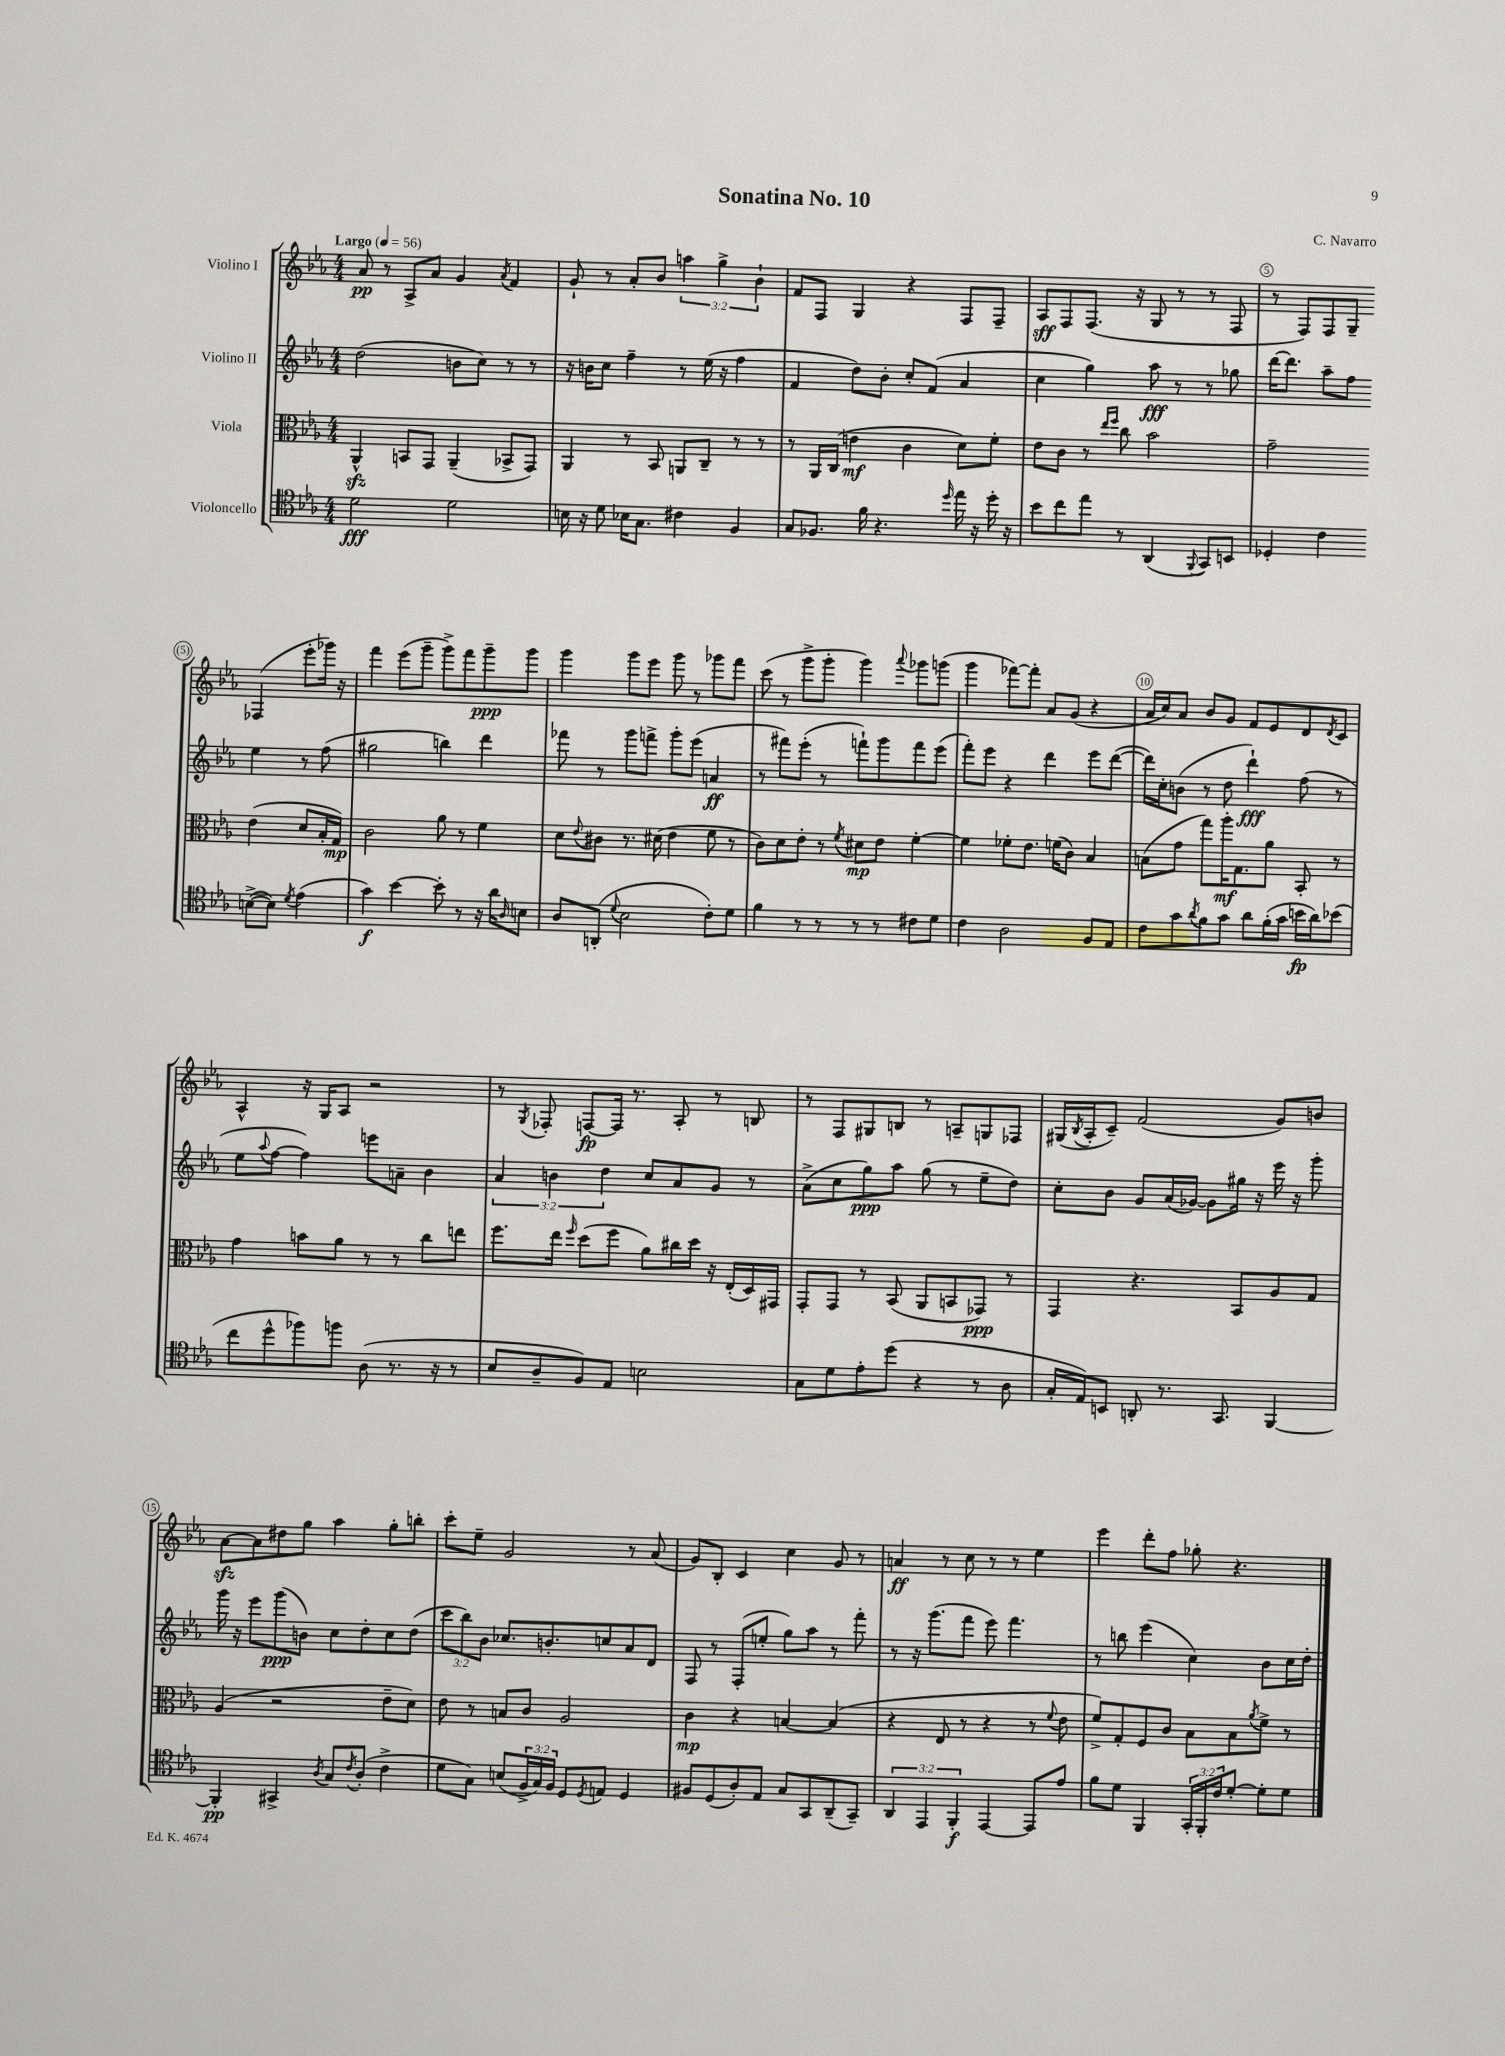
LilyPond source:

\header { title = "Sonatina No. 10" composer = "C. Navarro" }
<<
\new StaffGroup <<
\new Staff = "s0" \with { instrumentName = "Violino I" } {
    \clef treble \key ees \major \numericTimeSignature \time 4/4 \override Staff.TupletNumber.text = #tuplet-number::calc-fraction-text \tempo "Largo" 4 = 56
    aes'8\pp r8 aes8-> aes'8 g'4 \acciaccatura { aes'8 } f'4 |
    g'8-! r8 aes'8-. bes'8 \tuplet 3/2 { a''4 g''4-> bes'4-! } |
    f'8 f8 g4 r4 f8 f8-- |
    aes8\sff f8 f8.( r16 g8 r8 r8 f8 |
    r8 f8) f8 g8-- fes4( ees'''8-. ges'''16) r16 |
    f'''4 ees'''8( g'''8-- g'''8->) f'''8 g'''8--\ppp g'''8 |
    g'''4 g'''8 ees'''8 g'''8 r8 ges'''8 f'''8 |
    c'''8( r8 g'''8-> g'''8-. g'''4) \appoggiatura { aes'''8 } ges'''8 g'''8( |
    g'''4 fes'''8~) fes'''8-. aes'8 g'8( r4 |
    aes'16 c''16) aes'8 bes'8 g'8 f'8 ees'8 d'8 \acciaccatura { d'8 } c'8 |
    aes4-^ r16 g16 aes8 r2 |
    r8 \acciaccatura { g8 } fes8-. f8~\fp f16 r8. aes8-. r8 b8 |
    r8 f8 gis8 b8 r8 a8-- g8 fes8 |
    gis16( \acciaccatura { bes8 } aes16-. c'8--) f'2( g'8) b'8 |
    aes'8~\sfz aes'8 dis''8 g''8 aes''4 g''8-. b''8-. |
    c'''8-. ees''8-- g'2 r8 aes'8( |
    g'8) bes8-. c'4 c''4 g'8 r8 |
    a'4\ff r8 c''8 r8 r8 ees''4 |
    ees'''4 d'''8-. f''8 ges''8-. r4. \bar "|." |
}
\new Staff = "s1" \with { instrumentName = "Violino II" } {
    \clef treble \key ees \major \numericTimeSignature \time 4/4 \override Staff.TupletNumber.text = #tuplet-number::calc-fraction-text
    d''2( b'8 c''8) r8 r8 |
    r16 b'16 c''8 f''4-- r8 ees''16( r16 f''4 |
    f'4 d''8) bes'8-. c''8-. f'8( aes'4 |
    c''4 g''4) aes''8\fff r8 r8 ges''8 |
    d'''16~ d'''8. aes''8-- f''8 ees''4 r8 f''8( |
    gis''2 b''4) d'''4 |
    fes'''8 r8 g'''8 f'''8-> g'''8-. ees'''8( a'4\ff |
    r8 fis'''8) ees'''8-.( r8 f'''8-!) g'''8 f'''8 ees'''8( |
    f'''8-.) ees'''8 r4 d'''4 ees'''8 d'''8~( |
    d'''16) c''16-. b'8( r8 d''8 d'''4-!\fff) f''8( r8 |
    ees''8 \appoggiatura { aes''8 } f''8~ f''4) e'''8 a'8-- bes'4 |
    \tuplet 3/2 { aes'4 b'4 d''4 } c''8 aes'8 g'8 r8 |
    aes'8->( c''8 g''8\ppp) aes''8 g''8( r8 ees''8-- d''8) |
    c''8-. bes'8 g'8 aes'16( ges'16~) ges'8 gis''16 r16 ees'''16 r16 g'''8-. |
    g'''16 r16 ees'''8 g'''8\ppp( b'8) c''8 d''8-. c''8 d''8( |
    \tuplet 3/2 { c'''8 bes''8) bes'8 } ces''8. b'8.-. c''8 aes'8 d'8 |
    f8 r8 f8-.( e''8-. g''8) aes''8 r8 f'''8-. |
    r8 r16 g'''8.( f'''8 ees'''8) f'''4. |
    r8 b''8 ees'''4( c''4) bes'8 c''16 d''16-. \bar "|." |
}
\new Staff = "s2" \with { instrumentName = "Viola" } {
    \clef alto \key ees \major \numericTimeSignature \time 4/4
    aes,4-^\sfz b,8 g,8 aes,4--( bes,8-> g,8) |
    aes,4 r8 bes,8 a,8 c8-- r8 r8 |
    r8 aes,16 c16( e'4\mf c'4 d'8) f'8-. |
    ees'8 c'8 r8 \grace { ees''16 f''16 } c''8 bes'2 |
    g'2-- ees'4( d'8 bes16-. g16\mp) |
    c'2 aes'8 r8 f'4 |
    d'8 \appoggiatura { ees'8 } cis'8 r8. dis'16( ees'4 f'8 r8 |
    c'8) d'8 ees'8-. r8 \acciaccatura { f'8 } dis'8\mp ees'8 f'4~-. |
    f'4 fes'8-. ees'8. f'16( c'8) bes4 |
    b8( g'8 g''8) aes''16-.\mf g8. aes'8 bes,8-. r8 |
    g'4 b'8 aes'8 r8 r8 c''8 e''8 |
    f''8. ees''16 \grace { f''16 } d''8( f''8 aes'8) cis''16 d''16 r16 ees16-.( d16) gis,16 |
    g,8-. g,8 r8 bes,8( aes,8 b,8 ges,8\ppp) r8 |
    g,4 r4. bes,8 aes8 g8 |
    aes4( r2 ees'8-- d'8) |
    ees'8 r8 b8 c'8 aes2 |
    c'4\mp r4 b4~ b4( |
    r4 ees8 r8 r4 r8 \appoggiatura { f'8 } ees'8 |
    f'8->) g8-. f8 c'8 bes8 bes8 \acciaccatura { aes'8 } f'8-> r8 \bar "|." |
}
\new Staff = "s3" \with { instrumentName = "Violoncello" } {
    \clef tenor \key ees \major \numericTimeSignature \time 4/4 \override Staff.TupletNumber.text = #tuplet-number::calc-fraction-text
    d'2\fff d'2 |
    b16 r16 d'8 bes16 g8. cis'4 f4 |
    g8 fes8. f'16 r4. \grace { d''16 } ees''16 r16 d''16-. r16 |
    bes'8 c''8 ees''8 r8 aes,4( \appoggiatura { f,8 } g,8) b,8 |
    des4-. c'4 b8~->( b8) \acciaccatura { d'8 } ees'4( |
    g'4\f) bes'4~ bes'8-. r8 r16 aes'16 \grace { aes16 } b8 |
    aes8 a,8-.( \appoggiatura { d'8 } bes2 c'8-.) d'8 |
    f'4 r8 r8 r8 r8 cis'8 d'8 |
    c'4 aes2 f8 ees8 |
    c'8 g'8 \acciaccatura { aes'8 } f'8 g'8 aes'8 f'16-.( g'16 b'16\fp aes'16) bes'8( |
    c''8 d''8-^ fes''8) f''8 aes8( r8. r16 r8 |
    bes8 aes8-- f8) ees8 b2 |
    g8 d'8 ees'8-. d''8( r4 r8 aes8 |
    g16-. ees16) b,8 a,8-. r8. g,8. f,4~ |
    f,4-.\pp gis,4-> \acciaccatura { aes8 } g8 \acciaccatura { c'8 } aes8-.( c'4-> |
    d'8 g8) b8( \tuplet 3/2 { f16-> g16) f16 } d8 \acciaccatura { d8 } e8 d4 |
    fis8 d8( aes8-.) ees8 g8 g,8 aes,8--( g,8--) |
    \tuplet 3/2 { aes,4 ees,4 f,4-.\f } ees,4~ ees,8 ees'8 |
    f'8 d'8 f,4 \tuplet 3/2 { g,16-. f,16-. c'16 } d'8~-. d'8-. d'8 \bar "|." |
}
>>
>>
\layout { \context { \Score \override BarNumber.break-visibility = ##(#f #t #t) barNumberVisibility = #(every-nth-bar-number-visible 5) \override BarNumber.stencil = #(make-stencil-circler 0.1 0.3 ly:text-interface::print) } }
